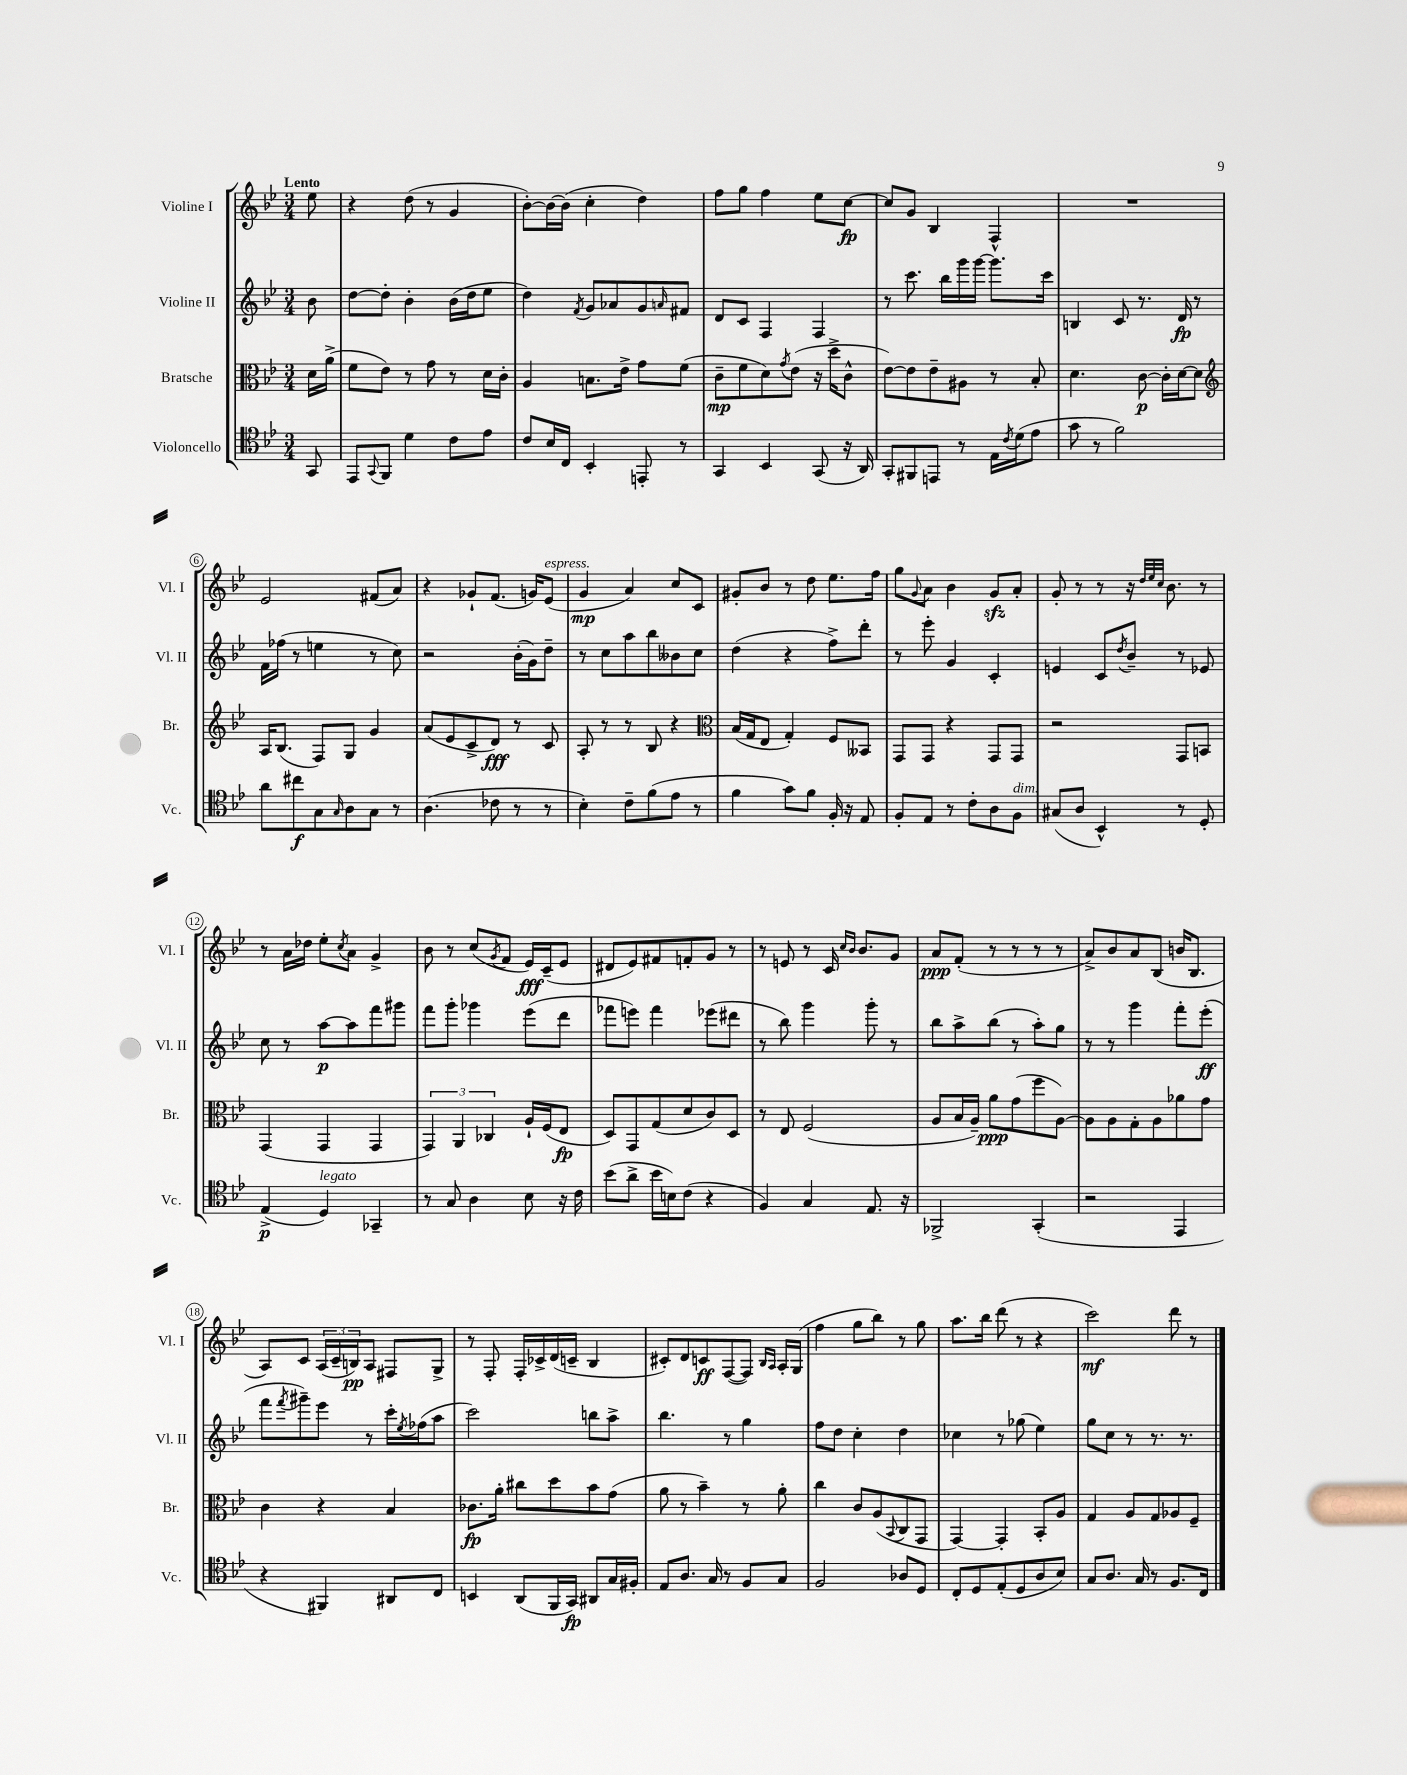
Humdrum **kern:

**kern	**kern	**kern	**kern
*staff4	*staff3	*staff2	*staff1
*clefC4	*clefC3	*clefG2	*clefG2
*k[b-e-]	*k[b-e-]	*k[b-e-]	*k[b-e-]
*M3/4	*M3/4	*M3/4	*M3/4
8GG	16d	8b-	8ee-
.	(16a^	.	.
=	=	=	=
8EE-	8f	[8dd	4r
8qqGG	.	.	.
8FF	8e-)	8dd']	.
4d	8r	4b-'	(8dd
.	8g	.	8r
8c	8r	(16b-	4g
.	.	16dd	.
8e-	16d	8ee-	.
.	16c'	.	.
=	=	=	=
8c	4A	4dd)	[8b-')
16B-	.	.	16b-_
16C	.	.	(16b-]
.	.	8qf	.
4BB-'	8.B	8g	4cc'
.	.	8a-	.
.	16e-^	.	.
8EE'	8g	8g	4dd)
.	.	16qqa	.
8r	(8f	8f#	.
=	=	=	=
4GG	8c~	8d	8ff
.	8f	8c	8gg
4BB-	8d)	4F	4ff
.	8qg	.	.
.	(8e-	.	.
(8GG	16r	4F	8ee-
.	16dd^	.	.
16r	8c^^	.	[8cc
16AA)	.	.	.
=	=	=	=
8GG'	[8e-)	8r	8cc]
8FF#	8e-]	8.ccc	8g
8EE	8e-~	.	4B-
.	.	16bb-	.
8r	8A#	16ggg	.
.	.	[16ggg	.
16E-	8r	8.ggg]	4F^^
8qc	.	.	.
(16d	.	.	.
8e-	8B-'	.	.
.	.	16ccc	.
=	=	=	=
8g	4.d	4B	2.r
8r	.	.	.
2f)	.	8c	.
.	[8c	8.r	.
.	16c']	.	.
.	[16d	16d	.
.	8d]	8r	.
=	=	=	=
*	*clefG2	*	*
8a	16A	16f	2e-
.	(8.B-	(16ff-	.
8cc#	.	8r	.
8G	8F)	4ee	.
16qqG	.	.	.
8A	8G	.	.
8G	4g	8r	(8f#
8r	.	8cc)	8a)
=	=	=	=
(4.A	(8a	2r	4r
.	8e-	.	.
.	8c^	.	8g-`
8c-	8d)	.	(8.f
8r	8r	(16b-'	.
.	.	16g)	16g)
8r	8c	8dd~	(8e-
=	=	=	=
4B-')	8A'	8r	4g
.	8r	8cc	.
8c~	8r	8aa	4a)
(8f	8B-	8bb-	.
8e-	4r	8b--	8cc
8r	.	8cc	8c
=	=	=	=
*	*clefC3	*	*
4f	(16B-	(4dd	8g#'
.	16G	.	.
.	8E-	.	8b-
8g)	4G')	4r	8r
8f	.	.	8dd
16F'	8F	8ff^)	8.ee-
16r	.	.	.
8E-	8BB--	8ddd'	.
.	.	.	16ff
=	=	=	=
8F'	8GG	8r	8gg
.	.	.	8qqg
8E-	8GG	8eee-'	8a
8r	4r	4g	4b-
8c'	.	.	.
8A	8GG	4c'	8g
8F	8GG	.	8a'
=	=	=	=
(8G#	2r	4e	8g'
8A	.	.	8r
4BB-^^)	.	8c	8r
.	.	8qdd	.
.	.	8b-~	16r
.	.	.	32qqdd
.	.	.	32qqee-
.	.	.	32qqcc
.	.	.	8.b-
8r	8GG	8r	.
8D'	8BB	8e-	8r
=	=	=	=
(4E-^	(4GG	8cc	8r
.	.	8r	16a
.	.	.	16dd-
4D)	4GG	[8aa	8ee-'
.	.	.	8qcc
.	.	8aa]	8a
4GG-~	4GG	8fff	4g^
.	.	8ggg#	.
=	=	=	=
8r	6GG)	8fff	8b-
8G	.	8ggg'	8r
.	6AA	.	.
4A	.	4ggg-	(8cc
.	6C-	.	.
.	.	.	8qg
.	.	.	8f
8B-	16A`	(8eee-	16e-)
.	(16F	.	(16c~
16r	8E-	8ddd	8e-
16c	.	.	.
=	=	=	=
(8b-	8D)	8fff-	8d#
8a^	8GG	8eee)	8e-)
16b-	(8G	4fff-	8f#
16B)	.	.	.
(8c	8d	.	8f'
4r	8c)	(8eee-	8g
.	8D	8ddd#	8r
=	=	=	=
4F)	8r	8r	8r
.	8E-	8bb-)	8e
4G	(2F	4ggg	8r
.	.	.	16c
.	.	.	16qqcc
.	.	.	16qqb-
.	.	.	8.b-
8.E-	.	8ggg'	.
.	.	8r	8g
16r	.	.	.
=	=	=	=
2FF-^	8A	8bb-	8a
.	16B-	8aa^	(8f'
.	16A~)	.	.
.	8a	(8bb-	8r
.	(8g	8r	8r
(4GG'	8ff	8aa')	8r
.	[8A)	8gg	8r
=	=	=	=
2r	8A]	8r	8a^)
.	8A	8r	8b-
.	8G'	4ggg	8a
.	8A	.	(8B-
4EE-	8a-	8fff'	16b
.	.	.	8.B-
.	8g	(8eee-'	.
=	=	=	=
4r	4c	8fff	8A)
.	.	8qfff	.
.	.	8ggg#~)	8c
4FF#)	4r	8eee-	(24A
.	.	.	24c~
.	.	.	24B)
.	.	8r	8A
8AA#	4B-	16ccc'	8F#
.	.	8qee-	.
.	.	(16ff-	.
8C	.	8aa	8G^
=	=	=	=
4BB	8.c-	2ccc)	8r
.	.	.	8F'
.	16a'	.	.
(8AA	8cc#	.	16F'
.	.	.	16c-^
16FF	8dd	.	(16d
16GG)	.	.	16c~
8AA#	8b-	8bb	4B-
16G	(8g	8aa^	.
16F#'	.	.	.
=	=	=	=
8E-	8a	4.bb-	8c#')
8.A	8r	.	8d
.	4b-~)	.	8c
16G	.	.	.
8r	.	8r	([8F
8F	8r	4gg	8F])
.	.	.	16qqB-
.	.	.	16qqA
8G	8a'	.	16A'
.	.	.	(16G
=	=	=	=
2F	4cc	8ff	4ff
.	.	8dd	.
.	8c	4cc'	8gg
.	(8A	.	8bb-)
.	8qqBB-	.	.
8A-	8C	4dd	8r
8D	8GG	.	8gg
=	=	=	=
8C'	[4GG)	4cc-	8.aa
8D	.	.	.
.	.	.	16bb-
(8E-'	4GG']	8r	(8ddd
8D	.	(8gg-	8r
8A	8BB-'	4ee-)	4r
8B-)	8A	.	.
=	=	=	=
8G	4G	8gg	2ccc)
8.A	.	8cc	.
.	8A	8r	.
16G	.	.	.
8r	8G	8.r	.
8.F	8A-	.	8ddd
.	.	8.r	.
.	8F~	.	8r
16C	.	.	.
==	==	==	==
*-	*-	*-	*-
